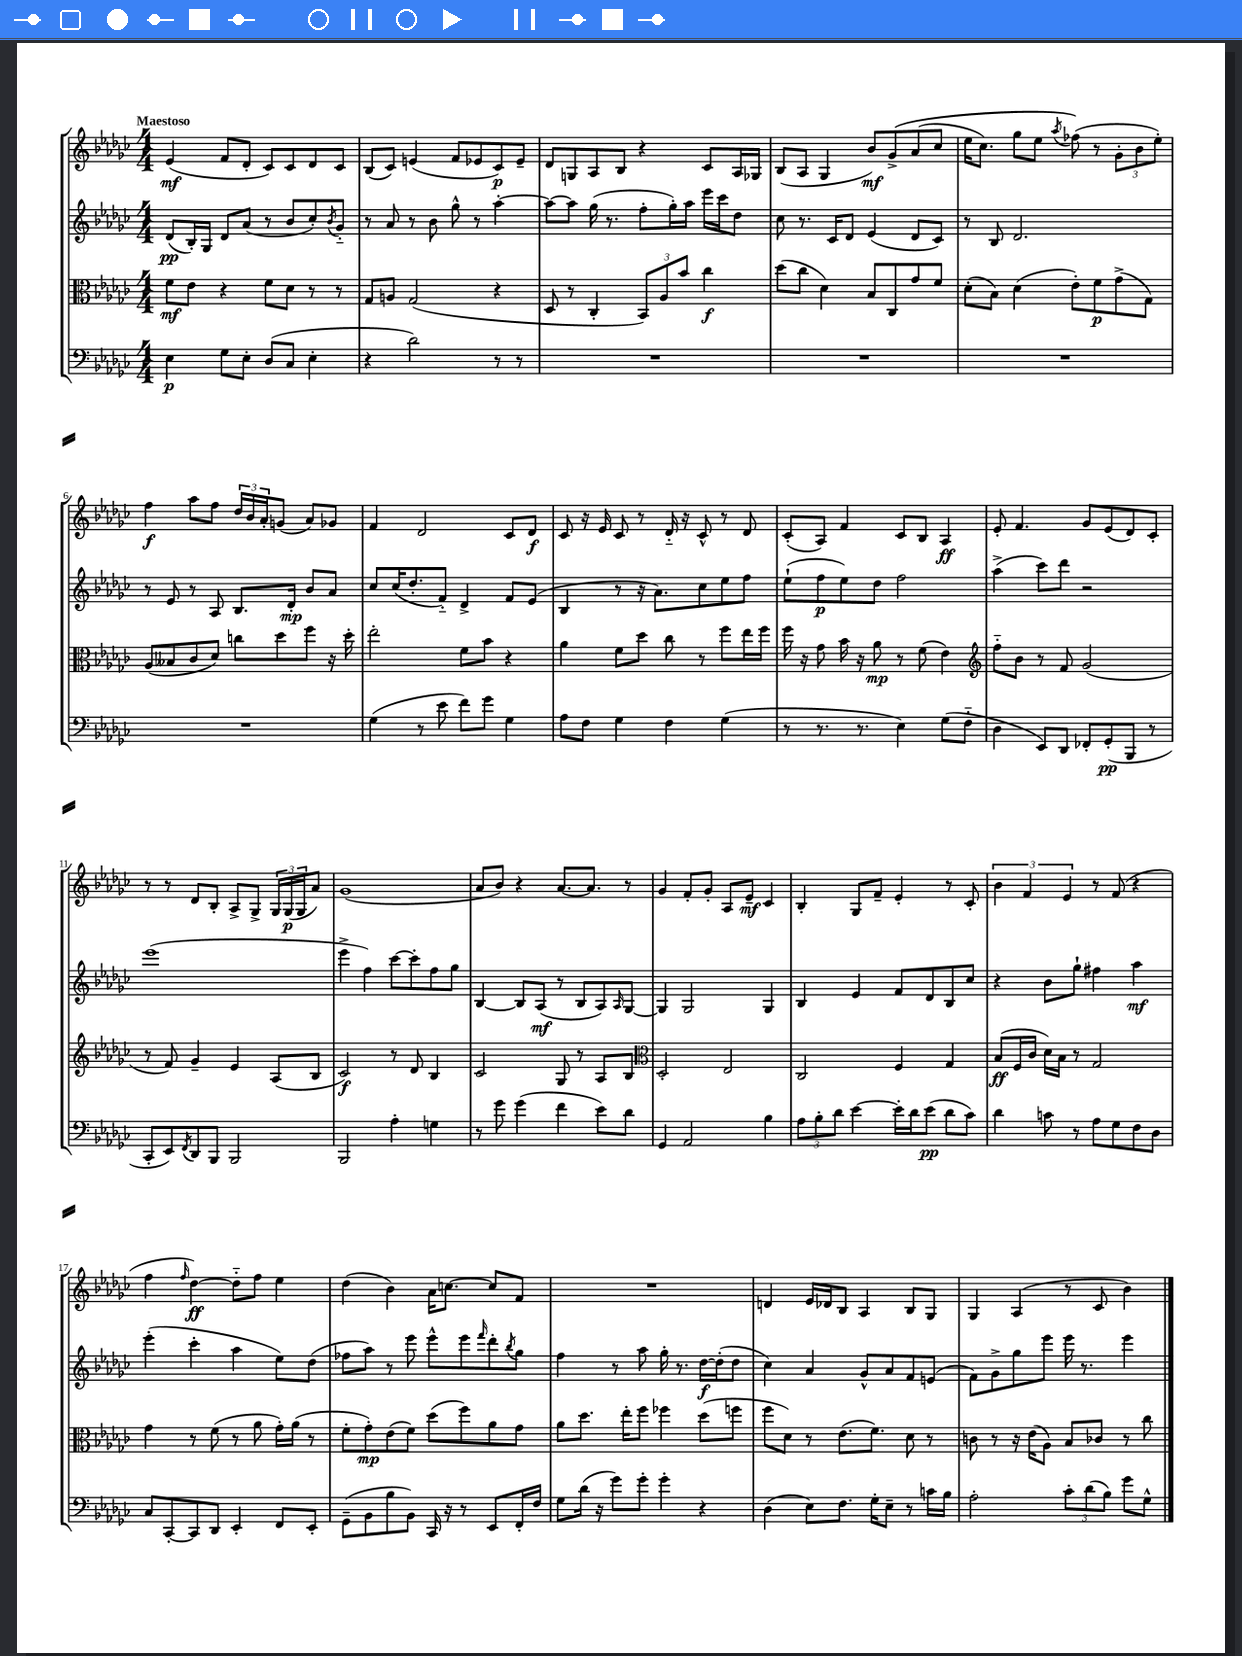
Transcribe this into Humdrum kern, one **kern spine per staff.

**kern	**kern	**kern	**kern
*staff4	*staff3	*staff2	*staff1
*clefF4	*clefC3	*clefG2	*clefG2
*k[b-e-a-d-g-c-]	*k[b-e-a-d-g-c-]	*k[b-e-a-d-g-c-]	*k[b-e-a-d-g-c-]
*M4/4	*M4/4	*M4/4	*M4/4
4E-\	8f\L	(8d-/L	(4e-/
.	8e-\J	16B-'/L)	.
.	.	16G-/JJ	.
8G-\L	4r	8d-/L	8f/L
8E-'\J	.	(8a-/J	8d-'/J
(8D-/L	8f\L	8r	8c-/L)
8C-/J	8d-\J	8b-/L	8c-/
4E-'\	8r	8cc-'/)	8d-/
.	.	8qb-/	.
.	8r	8g-'~/J	8c-/J
=	=	=	=
4r	8G-/L	8r	(8B-/L
.	8A/J	8a-/	8c-/J)
2d-\)	(2G-/	8r	(4e/
.	.	8b-\	.
.	.	8gg-^^\	8f/L
.	.	8r	8e-/
8r	4r	[4aa-'\	8c-/)
8r	.	.	8e-~/J
=	=	=	=
1r	8D-/	8aa-\_L	8d-/L
.	8r	8aa-\]J	8G/
.	4C-'/	(16gg-\	8A-/
.	.	8.r	.
.	.	.	8B-/J
.	12BB-/L)	8ff'\L	4r
.	12A-/	.	.
.	.	16gg-'\L)	.
.	12b-/J	.	.
.	.	16aa-\JJ	.
.	4cc-\	16eee-\LL	8c-/L
.	.	16ccc-\J	.
.	.	8dd-\J	16A-/L
.	.	.	16G-/JJ
=	=	=	=
1r	(8dd-\L	8cc-\	(8B-/L
.	8cc-\J	8.r	8A-/J
.	4d-\)	.	4G-/
.	.	16c-/LK	.
.	.	8d-/J	.
.	8B-/L	(4e-/	8b-/L)
.	8C-/	.	&(8g-^/
.	8g-/	8d-/L	(8a-/
.	8f/J	8c-/J)	8cc-/J
=	=	=	=
1r	(8d-'\L	8r	16ee-\LK
.	.	.	8.cc-\J)
.	8B-\J)	8B-/	.
.	(4d-\	2.d-/	8gg-\L
.	.	.	8ee-\J
.	.	.	8qaa-/
.	8e-'\L)	.	(8ff-\&)
.	8f\	.	8r
.	(8g-^\	.	12g-'\L
.	.	.	12b-\
.	8G-\J)	.	.
.	.	.	12ee-'\J)
=	=	=	=
1r	(8A-/L	8r	4ff\
.	8B--/	8e-/	.
.	8c-/	8r	8aa-\L
.	8d-/J)	8A-/	8ff\J
.	8cc\L	8.B-/L	24dd-/LL
.	.	.	24b-/
.	.	.	24a-'/J
.	8dd-\	.	(8g/J
.	.	16d-'/Jk	.
.	8ff\J	8b-/L	8a-/L)
.	16r	8a-/J	8g-/J
.	16dd-'\	.	.
=	=	=	=
(4G-\	2ee-'\	8cc-/L	4f/
.	.	(16cc-/K	.
.	.	8.dd-'/	.
8r	.	.	2d-/
8e-\	.	8f'~/J)	.
8f\L)	8f\L	4d-^/	.
8g-\J	8b-\J	.	.
4G-\	4r	8f/L	8c-/L
.	.	(8e-/J	8d-/J
=	=	=	=
8A-\L	4a-\	4B-/	8c-/
8F\J	.	.	16r
.	.	.	16e-/
4G-\	8f\L	8r	8c-/
.	8dd-\J	16r	8r
.	.	8.a-\L)	.
4F\	8cc-\	.	16d-'~/
.	.	.	16r
.	8r	8cc-\	8c-^^/
(4G-\	8ff\L	8ee-\	8r
.	16ee-\L	8ff\J	8d-/
.	16ff\JJ	.	.
=	=	=	=
8r	16ff\	(8ee-`\L	(8c-'/L
.	16r	.	.
8.r	8g-\	8ff\	8A-/J)
.	16b-\	8ee-\)	4f/
8.r	16r	.	.
.	8a-\	8dd-\J	.
4E-\)	8r	2ff\	8c-/L
.	(8f\	.	8B-/J
(8G-\L	4e-\)	.	4A-/
8F'~\J	.	.	.
=	=	=	=
*	*clefG2	*	*
4D-\	8ff'~\L	(4aa-^\	8e-'/
.	8b-\J	.	4.f/
8EE-/L)	8r	8ccc-\L)	.
8DD-/J	8f/	8ddd-\J	.
8FF-'/L	(2g-/	2r	8g-/L
(8GG-'/	.	.	(8e-/
8BBB-/J	.	.	8d-/)
8r	.	.	8c-'/J
=	=	=	=
8CC-'/L	8r	(1eee-	8r
8EE-/)	8f/)	.	8r
8qFF/	.	.	.
8DD-/	4g-~/	.	8d-/L
8BBB-/J	.	.	8B-'/J
2BBB-/	4e-/	.	8A-^/L
.	.	.	8G-^/J
.	(8A-/L	.	24G-/LL
.	.	.	(24G-/
.	.	.	24G-/J
.	8B-/J	.	8a-/J)
=	=	=	=
2BBB-/	2c-/)	4eee-^\	(1g-
.	.	4ff\)	.
4A-'\	8r	[8ccc-\L	.
.	8d-/	8ccc-'\]	.
4G\	4B-/	8ff\	.
.	.	8gg-\J	.
=	=	=	=
8r	2c-/	[4B-/	8a-/L
8g-\	.	.	8b-/J)
(4g-\	.	8B-/]L	4r
.	.	(8A-/J	.
4f\	8G-/	8r	[8.a-/L
.	8r	8B-/L	.
.	.	.	8.a-/]J
8e-\L)	8A-/L	8A-/)	.
.	.	16qqA-/	.
8d-\J	8B-/J	[8G-/J	8r
=	=	=	=
*	*clefC3	*	*
4GG-/	2D-'/	4G-/]	4g-/
2AA-/	.	2G-/	8f'/L
.	.	.	8g-'/J
.	2E-/	.	8A-/L
.	.	.	8e-~/J
4B-\	.	4G-/	4c-/
=	=	=	=
12A-\L	2C-/	4B-/	4B-'/
12B-'\	.	.	.
12d-\J	.	.	.
[4e-\	.	4e-/	8G-/L
.	.	.	8f~/J
16e-'\]LL	4F/	8f/L	4e-'/
16d-\J	.	.	.
(8e-\J	.	8d-/	.
8d-\L	4G-/	8B-/	8r
8c-\J)	.	8cc-/J	8c-'/
=	=	=	=
4d-\	(8B-/L	4r	6b-\
.	16F/L	.	.
.	.	.	6f/
.	16c-/JJ	.	.
8c\	16d-\LL)	8b-\L	.
.	16B-\JJ	.	.
.	.	.	6e-/
8r	8r	8gg-`\J	.
8A-\L	2G-/	4ff#\	8r
8G-\	.	.	(8f/
8F\	.	4aa-\	4r
8D-\J	.	.	.
=	=	=	=
8C-/L	4g-\	(4eee-'\	4ff\
[8CC-'/	.	.	.
.	.	.	16qqff/
8CC-/]	8r	4ccc-'\	[4dd-\)
8DD-/J	(8f\	.	.
4EE-'/	8r	4aa-\	8dd-'~\]L
.	8a-\	.	8ff\J
8FF/L	16g-'\LL)	8ee-\L)	4ee-\
.	(16a-\JJ	.	.
8EE-'/J	8r	(8dd-\J	.
=	=	=	=
(8GG-~\L	8f'\L	8ff-\L	(4dd-\
8BB-\	8g-'\)	8aa-\J)	.
8B-\	(8e-\	8r	4b-\)
8BB-\J)	8f\J)	8eee-\	.
16CC-/	(8dd-\L	8eee-^^\L	16a-\LK
16r	.	.	[8.cc\J
8r	8ff\)	8eee-\	.
.	.	16qqfff/	.
8EE-/L	8a-\	8ddd-'\	8cc/]L
.	.	8qbb-/	.
16FF'/L	8g-\J	8gg-\J	8f/J
16F/JJ	.	.	.
=	=	=	=
8G-\L	8a-\L	4ff\	1r
(16d-\Jk	8.dd-\J	.	.
16r	.	.	.
8g-\L)	.	8r	.
.	16ee-'\LK	.	.
8g-'\J	8ff\J	8aa-\	.
4g-'\	4ff-\	16gg-'\	.
.	.	8.r	.
4r	(8dd-\L	[16dd-\LL	.
.	.	(16dd-'\]J	.
.	8ff\J	8dd-\J	.
=	=	=	=
(4D-\	8ff\L	4cc-\)	4d/
.	8d-\J)	.	.
8E-\L)	8r	4a-/	16e-/LL
.	.	.	16d-/J
8.F\J	(8.e-\L	.	8B-/J
.	.	8g-^^/L	4A-/
16G-'\LK	8.f\J)	.	.
8E-~\J	.	8a-/	.
8r	8d-\	8f/	8B-/L
16c\LL	8r	(8e/J	8G-/J
16B-\JJ	.	.	.
=	=	=	=
2A-'\	8c\	8f\L)	4G-/
.	8r	8g-^\	.
.	16r	8gg-\	(4A-/
.	(16e-\LK	.	.
.	8A-\J)	8eee-\J	.
12c-'\L	8B-/L	16eee-\	8r
.	.	8.r	.
(12d-\	.	.	.
.	8c-/J	.	8c-/
12B-\J)	.	.	.
8g-\L	8r	4eee-\	4b-\)
8G-^^\J	8cc-\	.	.
==	==	==	==
*-	*-	*-	*-
